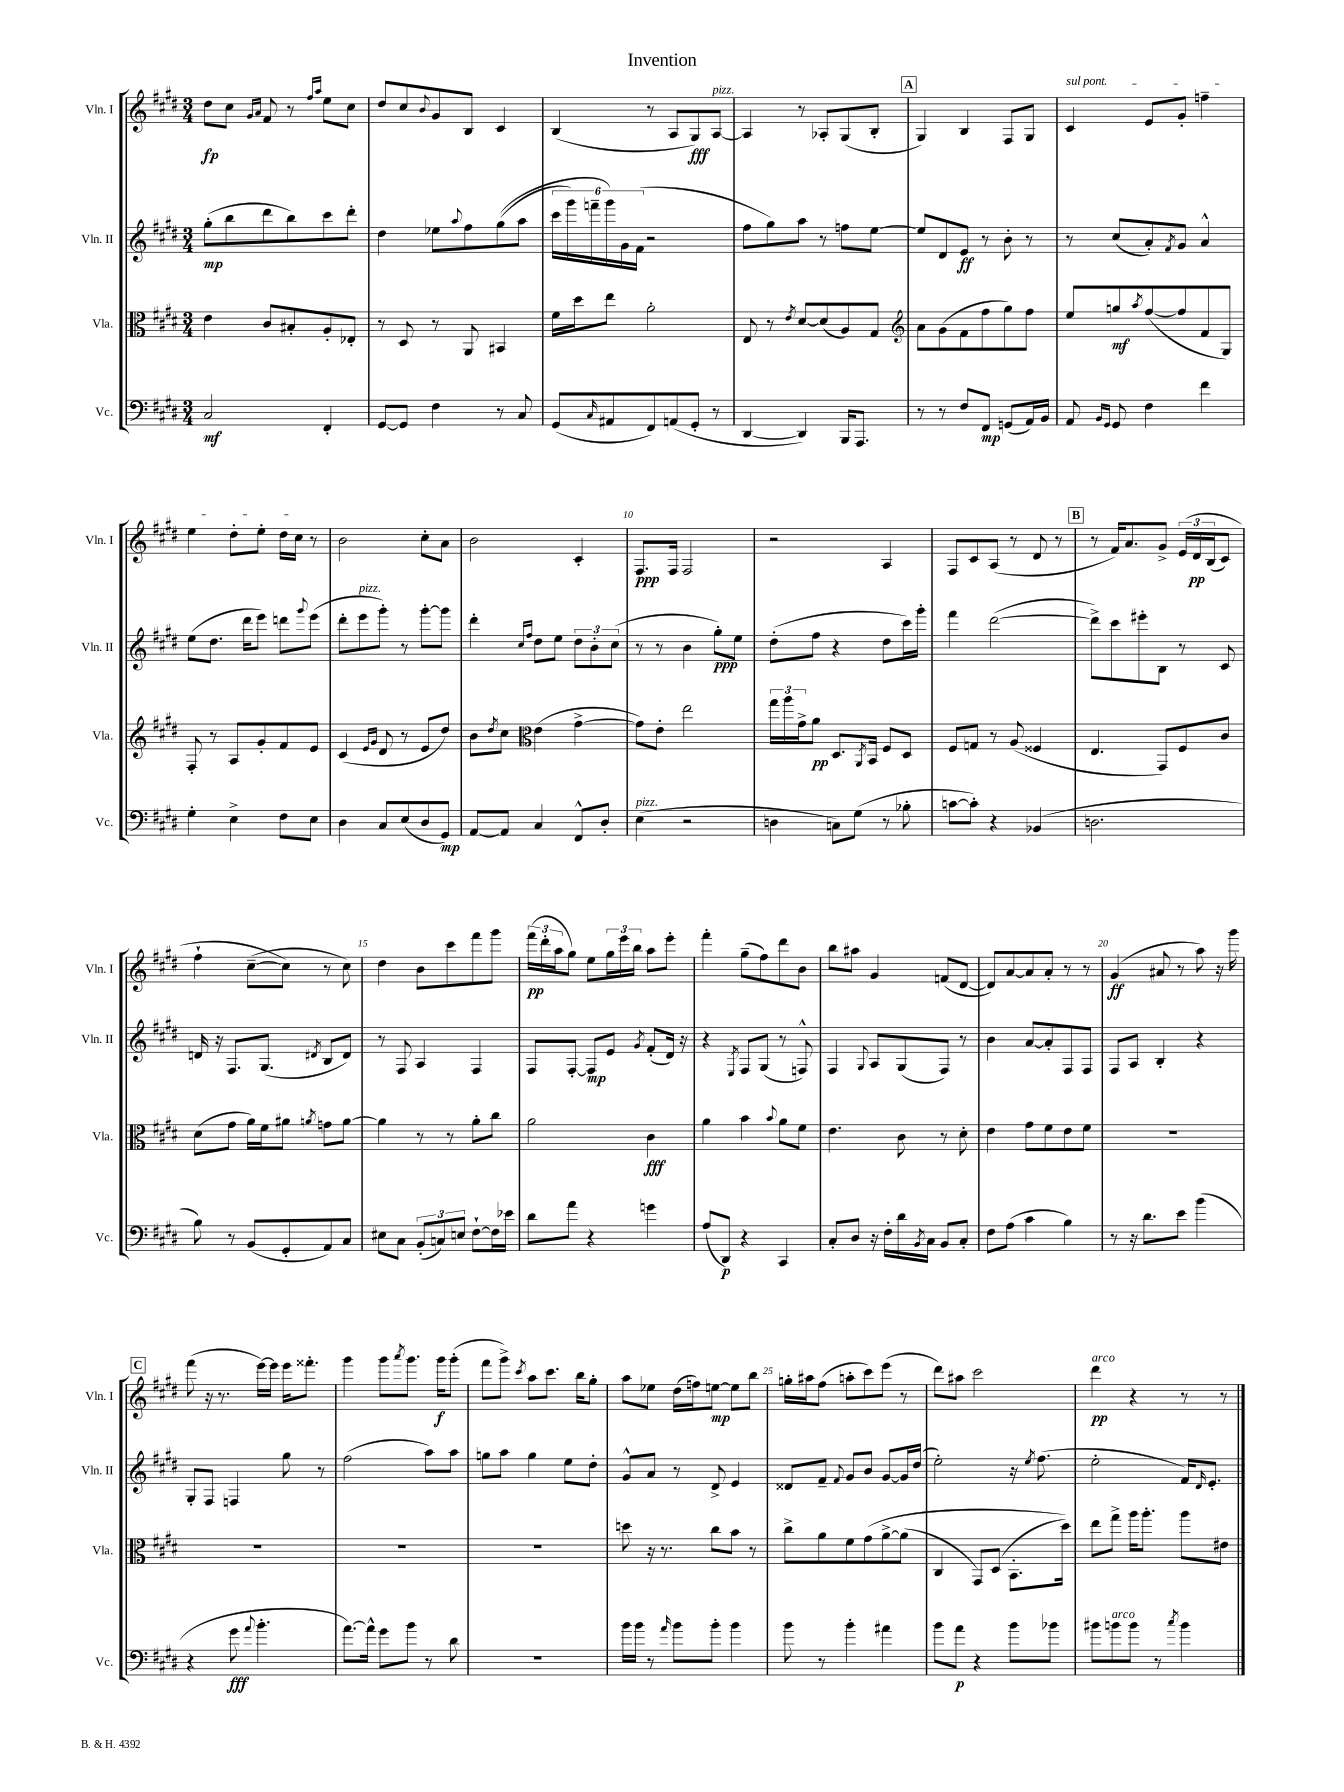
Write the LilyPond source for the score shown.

\header { title = "Invention" }
<<
\new StaffGroup <<
\new Staff = "s0" \with { instrumentName = "Vln. I" shortInstrumentName = "Vln. I" } {
    \clef treble \key e \major \numericTimeSignature \time 3/4
    dis''8\fp cis''8 \grace { gis'16 a'16 } fis'8 r8 \grace { fis''16 a''16 } e''8 cis''8 |
    dis''8 cis''8 \appoggiatura { b'8 } gis'8 b8 cis'4 |
    b4( r8 a8 gis8\fff) a8~^\markup { \italic "pizz." } |
    a4 r8 aes8-. gis8( b8-. |
    \mark \markup { \box "A" } gis4) b4 fis8 gis8 |
    \once \override TextSpanner.bound-details.left.text = \markup { \italic "sul pont." } cis'4\startTextSpan e'8 gis'8-. f''4-- |
    e''4 dis''8-. e''8-. dis''16 cis''16\stopTextSpan r8 |
    b'2 cis''8-. a'8 |
    b'2 cis'4-. |
    fis8.\ppp fis16 fis2 |
    r2 a4 |
    fis8 cis'8 a8( r8 dis'8 r8 |
    \mark \markup { \box "B" } r8 fis'16) a'8. gis'8-> \tuplet 3/2 { e'16\( dis'16\pp b16( } cis'8) |
    fis''4-! cis''8~--( cis''8\) r8 cis''8) |
    dis''4 b'8 cis'''8 fis'''8 gis'''8 |
    \tuplet 3/2 { fis'''16\pp( dis'''16-. a''16 } gis''8) e''8 \tuplet 3/2 { gis''16 e'''16 b''16 } a''8 e'''8-. |
    fis'''4-. gis''8--( fis''8) dis'''8 b'8 |
    b''8 ais''8 gis'4 f'8( dis'8~ |
    dis'8) a'8~ a'8 a'8-. r8 r8 |
    gis'4\ff( ais'8 r8 a''8) r16 gis'''16 |
    \mark \markup { \box "C" } fis'''8( r16 r8. e'''16~) e'''16 e'''16 fisis'''8.-. |
    gis'''4 gis'''8 \acciaccatura { a'''8 } gis'''8. gis'''16\f gis'''8-.( |
    fis'''8 gis'''8->) \acciaccatura { cis'''8 } a''8 cis'''8. b''16 gis''8-. |
    a''8 ees''8 dis''16( f''16) e''8~\mp e''8 b''8 |
    g''16-. ais''16 fis''8( a''8-. cis'''8) e'''8( r8 |
    dis'''8) ais''8 cis'''2 |
    dis'''4\pp^\markup { \italic "arco" } r4 r8 r8 \bar "|." |
}
\new Staff = "s1" \with { instrumentName = "Vln. II" shortInstrumentName = "Vln. II" } {
    \clef treble \key e \major \numericTimeSignature \time 3/4
    gis''8-.\mp( b''8 dis'''8 b''8) cis'''8 dis'''8-. |
    dis''4 ees''8 \appoggiatura { a''8 } fis''8 gis''8(\( a''8 |
    \tuplet 6/4 { cis'''16 gis'''16) f'''16-- gis'''16\) gis'16 fis'16( } r2 |
    fis''8 gis''8) a''8 r8 f''8 e''8~ |
    \mark \markup { \box "A" } e''8 dis'8 e'8\ff r8 b'8-. r8 |
    r8 cis''8( a'8-.) \acciaccatura { fis'8 } gis'8 a'4-^ |
    e''8( dis''8. dis'''16 e'''8) d'''8 \appoggiatura { gis'''8 } e'''8( |
    dis'''8-. e'''8^\markup { \italic "pizz." } gis'''8-.) r8 gis'''8~-. gis'''8 |
    dis'''4-. \grace { cis''16 fis''16 } dis''8 e''8 \tuplet 3/2 { dis''8 b'8-. cis''8( } |
    r8 r8 b'4 gis''8-.\ppp) e''8 |
    dis''8-.( fis''8 r4 dis''8 cis'''16) gis'''16-. |
    fis'''4 dis'''2~( |
    \mark \markup { \box "B" } dis'''8->) cis'''8 eis'''8-. b8 r8 cis'8 |
    d'16 r16 fis8. gis8.( \acciaccatura { dis'8 } b8 dis'8) |
    r8 fis8 a4 fis4 |
    fis8 fis8~-. fis8\mp e'8 \acciaccatura { gis'8 } fis'8-.( dis'16) r16 |
    r4 \acciaccatura { e8 } fis8 gis8( r8 f8-^) |
    fis4 \appoggiatura { gis8 } a8 gis8( fis8) r8 |
    b'4 a'8~ a'8-. fis8 fis8 |
    fis8 a8 b4-. r4 |
    \mark \markup { \box "C" } gis8-. fis8 f4 gis''8 r8 |
    fis''2( a''8) a''8 |
    g''8 a''8 g''4 e''8 dis''8-. |
    gis'8-^ a'8 r8 dis'8-> e'4 |
    disis'8 fis'8-- \appoggiatura { fis'8 } gis'8 b'8 gis'8~ gis'16 dis''16( |
    e''2-.) r16 \acciaccatura { e''8 } fis''8.( |
    e''2-. fis'16) \grace { dis'16 } e'8.-. \bar "|." |
}
\new Staff = "s2" \with { instrumentName = "Vla." shortInstrumentName = "Vla." } {
    \clef alto \key e \major \numericTimeSignature \time 3/4
    e'4 cis'8 bis8-. a8-. ees8-. |
    r8 dis8 r8 a,8 bis,4 |
    fis'16 dis''16 e''8 a'2-. |
    e8 r8 \acciaccatura { e'8 } dis'8~ dis'8( a8) gis8 |
    \mark \markup { \box "A" } \clef treble a'8 gis'8( fis'8 fis''8 gis''8) fis''8 |
    e''8 g''8\mf \acciaccatura { a''8 } fis''8~( fis''8 fis'8 gis8) |
    fis8-. r8 a8 gis'8-. fis'8 e'8 |
    cis'4( \grace { e'16 gis'16 } dis'8 r8 e'8 dis''8) |
    b'8 \acciaccatura { dis''8 } cis''8 \clef alto e'4( gis'4~-> |
    gis'8) e'8-. e''2 |
    \tuplet 3/2 { gis''16 a''16 gis'16-> } a'8\pp dis8. \acciaccatura { a,8 } b,16 fis8 dis8 |
    fis8 g8 r8 a8( fisis4 |
    \mark \markup { \box "B" } e4. gis,8) fis8 cis'8 |
    dis'8( gis'8 a'16) fis'16 ais'8 \acciaccatura { a'8 } g'8 a'8~ |
    a'4 r8 r8 a'8-. cis''8 |
    a'2 cis'4\fff |
    a'4 b'4 \appoggiatura { b'8 } a'8 fis'8 |
    e'4. cis'8 r8 dis'8-. |
    e'4 gis'8 fis'8 e'8 fis'8 |
    R2. |
    \mark \markup { \box "C" } R2. |
    R2. |
    R2. |
    d''8 r16 r8. cis''8 b'8 r8 |
    cis''8-> a'8 fis'8 gis'8\( a'8~-> a'8( |
    cis4 gis,8) dis8( b,8.-. dis''16)\) |
    e''8 gis''8-> a''16 a''8.-. a''8 eis'8 \bar "|." |
}
\new Staff = "s3" \with { instrumentName = "Vc." shortInstrumentName = "Vc." } {
    \clef bass \key e \major \numericTimeSignature \time 3/4
    cis2\mf fis,4-. |
    gis,8~ gis,8 fis4 r8 cis8 |
    gis,8( \grace { cis16 } ais,8 fis,8) a,8( gis,8-. r8 |
    dis,4~ dis,4) b,,16 a,,8. |
    \mark \markup { \box "A" } r8 r8 fis8 fis,8\mp g,8( a,16) b,16 |
    a,8 \grace { b,16 gis,16 } gis,8 fis4 fis'4 |
    gis4-. e4-> fis8 e8 |
    dis4 cis8 e8( dis8 gis,8\mp) |
    a,8~ a,8 cis4 fis,8-^ dis8-. |
    e4^\markup { \italic "pizz." }( r2 |
    d4 c8) gis8( r8 bes8-. |
    c'8~ c'8-.) r4 bes,4( |
    \mark \markup { \box "B" } d2. |
    b8) r8 b,8( gis,8-. a,8) cis8 |
    eis8 cis8 \tuplet 3/2 { b,8-.( c8) e8 } fis8~-! fis16 ees'16 |
    dis'8 a'8 r4 g'4 |
    a8( dis,8\p) r4 cis,4 |
    cis8-. dis8 r16 fis16-. dis'16 \acciaccatura { b,8 } cis16 b,8 cis8-. |
    fis8 a8( cis'4 b4) |
    r8 r16 dis'8. e'8 b'4( |
    \mark \markup { \box "C" } r4 gis'8\fff \appoggiatura { a'8 } b'4.-. |
    a'8.~) a'16-^ gis'8 b'8 r8 dis'8 |
    R2. |
    b'16 b'16 r8 \grace { a'16 } b'8 b'8-. b'4 |
    b'8 r8 b'4-. ais'4 |
    b'8 a'8\p r4 b'8 bes'8 |
    bis'8 b'8^\markup { \italic "arco" } b'8 r8 \acciaccatura { cis''8 } b'4 \bar "|." |
}
>>
>>
\layout { \context { \Score \override BarNumber.break-visibility = ##(#f #t #t) barNumberVisibility = #(every-nth-bar-number-visible 5) } }
